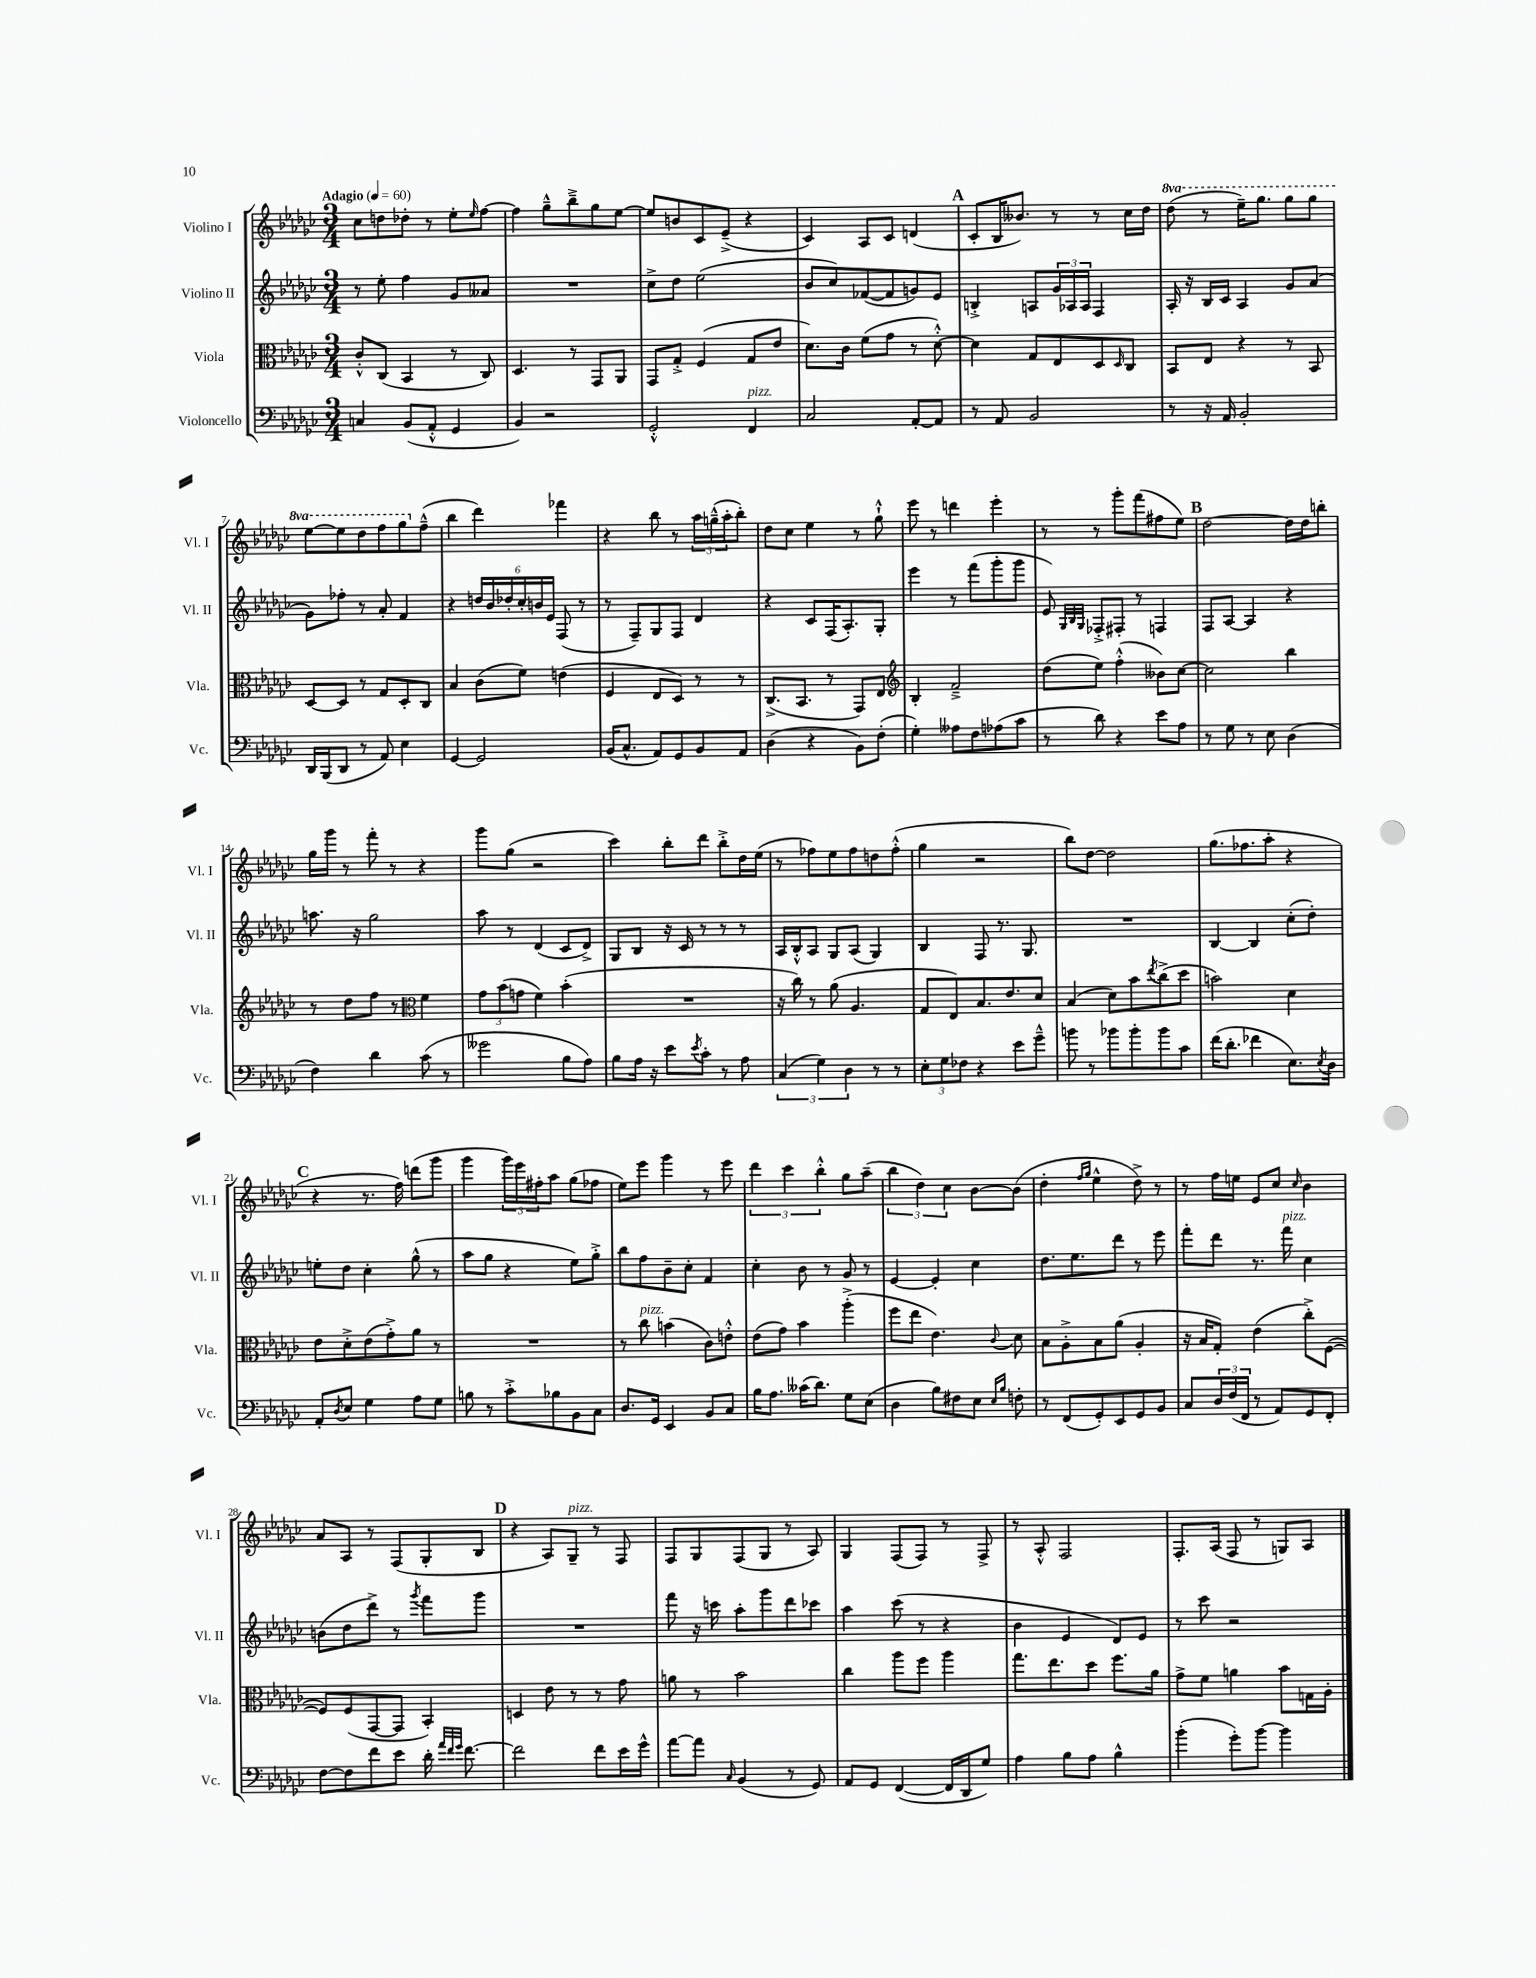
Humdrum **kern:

**kern	**kern	**kern	**kern
*part4	*part3	*part2	*part1
*staff4	*staff3	*staff2	*staff1
*I"Violoncello	*I"Viola	*I"Violino II	*I"Violino I
*I'Vc.	*I'Vla.	*I'Vl. II	*I'Vl. I
*clefF4	*clefC3	*clefG2	*clefG2
*k[b-e-a-d-g-c-]	*k[b-e-a-d-g-c-]	*k[b-e-a-d-g-c-]	*k[b-e-a-d-g-c-]
*M3/4	*M3/4	*M3/4	*M3/4
*MM60	*MM60	*MM60	*MM60
=1	=1	=1	=1
!	!	!	!LO:TX:a:B:t=Adagio
4Cn/	8c-'^^/L	8r	8cc-\L
.	(8C-/J	8ee-'\	8ddn\
(8BB-/L	4BB-/	4ff\	8dd-X'\J
8AA-'^^/J	.	.	8r
4GG-/	8r	8g-/L	8ee-'\L
.	.	.	16qqee-/
.	8C-/)	8a--X/J	[8ff\J
=2	=2	=2	=2
4BB-/)	4.D-/	2.r	4ff\]
2r	.	.	8gg-~^^\L
.	8r	.	8bb-~^\
.	8GG-/L	.	8gg-\
.	8AA-/J	.	[8ee-\J
=3	=3	=3	=3
2GG-'^^/	8GG-/L	8cc-^\L	8ee-/L]
.	8G-'^/J	8dd-\J	8bn/
.	(4F/	(2ee-\	8c-/
.	.	.	(8e-~^/J
!LO:TX:a:i:t=pizz.	!	!	!
4FF/	8G-/L	.	4r
.	8e-/J	.	.
=4	=4	=4	=4
2C-/	8.d-\L)	8b-/L	4c-/)
.	.	8cc-/)	.
.	16c-\Jk	.	.
.	(8f\L	([8f-X/	8A-/L
.	8g-\J	8f-/]	8c-/J
[8AA-'/L	8r	8gn/)	(4dn/
8AA-/J]	[8d-'^^\)	8e-/J	.
!!LO:REH:place=s1:t=A
=5	=5	=5	=5
8r	4d-\]	4Bn'^/	8c-'/L
8AA-/	.	.	16B-/K
.	.	.	8.b--X/J)
2BB-/	8G-/L	8An/L	.
.	8E-/	24g-/L	8r
.	.	24A-X/	.
.	.	24A-/JJ	.
.	8D-/	4F/	8r
.	16qqD-/	.	.
.	8C-/J	.	16cc-\LL
.	.	.	16dd-\JJ
=6	=6	=6	=6
*	*	*	*8va
8r	8BB-/L	16A-'/	(8ddd-\
.	.	16r	.
16r	8E-/J	16B-/LL	8r
16AA-/	.	16c-/JJ	.
2BB-'/	4r	4A-/	16eee-~\KL)
.	.	.	8.ggg-\J
.	8r	8g-/L	8ggg-\L
.	8BB-/	(8a-/J	8ggg-\J
!!LO:LB:g=z
=7	=7	=7	=7
16DD-/LL	[8D-/L	8g-\L)	[8eee-\L
(16BBB-/J	.	.	.
8DD-/J	8D-/J]	8ff-X'\J	8eee-\]
8r	8r	8r	8ddd-\
8AA-/)	8G-/L	8a-'/	8fff\
4E-\	8D-'/	4f/	8ggg-\
*	*	*	*X8va
.	8C-/J	.	(8ff~^^\J
=8	=8	=8	=8
[4GG-/	4B-/	4r	4bb-\
2GG-/]	(8c-\L	24ddn/LL	4ddd-\)
.	.	24b-/	.
.	.	24dd-X'/	.
.	8f\J)	24cc-'/	.
.	.	24bn/	.
.	.	24e-/JJ	.
.	(4en\	(8F/	4fff-X\
.	.	8r	.
=9	=9	=9	=9
(16BB-/KL	4F/	8r	4r
8.C-^^/J	.	.	.
.	.	8F~/L)	.
8AA-/L)	8E-/L	8G-/	8bb-\
8GG-/	8D-/J)	8F/J	8r
8BB-/	8r	4d-/	24aa-\LL
.	.	.	(24ggn~^^\
.	.	.	24aa-'\J
8AA-/J	8r	.	8bb-'\J)
=10	=10	=10	=10
(4D-\	(8.C-^/L	4r	8dd-\L
.	.	.	8cc-\J
.	8.BB-/J	.	.
4r	.	8c-/L	4ee-\
.	8r	(16F/K	.
.	.	8.A-'/)	.
8BB-\L)	8GG-/L)	.	8r
(8F'\J	8E-/J	8G-'/J	8gg-`^^\
=11	=11	=11	=11
*	*clefG2	*	*
4G-'\)	4B-'/	4eee-\	8eee-\
.	.	.	8r
8A--X\L	2f~^/	8r	4dddn\
8F\	.	(8fff\L	.
(8A-X\	.	8ggg-'\	4eee-'\
8c-\J	.	8ggg-\J	.
=12	=12	=12	=12
8r	(8dd-\L	8e-/)	8r
.	.	32qqG-/LLL	.
.	.	32qqB-/	.
.	.	32qqG-/JJJ	.
8d-\)	8ee-\J)	8F-X'^/L	8r
4r	(4ff'^^\	8F#X'/J	8ggg-'\L
.	.	8r	(8fff\
8e-\L	8b--X\L)	4Fn/	8ff#X\
8A-\J	[8cc-\J	.	8ee-\J)
!!LO:REH:place=s1:t=B
=13	=13	=13	=13
8r	2cc-\]	8F/L	[2dd-\
8G-\	.	[8A-/J	.
8r	.	4A-/]	.
8E-\	.	.	.
(4D-\	4bb-\	4r	16dd-\LL]
.	.	.	16dd-\J
.	.	.	8bbn'\J
!!LO:LB:g=z
=14	=14	=14	=14
4F\)	8r	8.aan\	16gg-\LL
.	.	.	16ggg-\JJ
.	8dd-\L	.	8r
.	.	16r	.
4d-\	8ff\J	2gg-\	8fff'\
.	8r	.	8r
*	*clefC3	*	*
(8c-\	4f\	.	4r
8r	.	.	.
=15	=15	=15	=15
2g--X\	12g-\L	8aa-\	8ggg-\L
.	(12b-\	.	.
.	.	8r	(8gg-\J
.	12gn\J	.	.
.	4f\)	(4d-/	2r
8B-\L	(4b-'\	8c-/L	.
8A-\J)	.	8d-^/J)	.
=16	=16	=16	=16
8B-\L	2.r	8G-/L	4ccc-\)
16A-\Jk	.	8B-/J	.
16r	.	.	.
8e-\L	.	16r	8bb-'\L
.	.	16c-/	.
8qe-/	.	.	.
8c-'\J	.	8r	8ddd-\J
8r	.	8r	8bb-'^\L
8A-\	.	8r	16dd-\L
.	.	.	(16ee-\JJ
=17	=17	=17	=17
(6C-/	16r	16A-/LL	8r
.	16cc-\)	16B-'^^/J	.
.	8r	8A-/J	8ff-X\L)
6G-\)	.	.	.
.	(8a-\	8G-/L	8ee-\
6D-\	.	.	.
.	4.A-/	(8A-/J	8ff-\
8r	.	4G-/)	8ddn\
8r	.	.	(8ff-'^^\J
=18	=18	=18	=18
12E-'\L	8G-/L	4B-/	4gg-\
12G-\	.	.	.
.	8E-/)	.	.
12F-X\J	.	.	.
4r	8.B-/	8F/	2r
.	.	8.r	.
.	8.e-/	.	.
8e-\L	.	.	.
.	.	8.G-/	.
8g-~^^\J	8d-/J	.	.
=19	=19	=19	=19
8bn\	(4B-/	2.r	8bb-\L)
8r	.	.	[8dd-\J
8b-X\L	8d-\L)	.	2dd-\]
8b-'\	8b-\	.	.
.	8qee-/	.	.
8b-\	(8cc-^\	.	.
8c-\J	8dd-\J	.	.
=20	=20	=20	=20
(16f\KL	2bn\)	[4B-/	(8.gg-\L
8.d-'\J	.	.	.
.	.	.	8.ff-X\
4f-X\	.	4B-/]	.
.	.	.	8aa-'\J
8.E-\L)	4d-\	(8cc-'\L	4r
.	.	8dd-'\J)	.
8qE-/	.	.	.
16D-\Jk	.	.	.
!!LO:LB:g=z
!!LO:REH:place=s1:t=C
=21	=21	=21	=21
8AA-'/L	8e-\L	8een'\L	4r
8qD-/	.	.	.
8E-/J	8d-'^\	8dd-\J	.
4G-\	(8e-\	4cc-'\	8.r
.	8g-'^\)	.	.
.	.	.	16ff\)
8A-\L	8a-\J	(8gg-^^\	(8dddn\L
8G-\J	8r	8r	8ggg-\J
=22	=22	=22	=22
8Bn\	2.r	8aa-\L	4ggg-\
8r	.	8gg-\J	.
8c-'^\L	.	4r	24ggg-\LL)
.	.	.	24eee-\
.	.	.	24ff#X'\J
8B-X\	.	.	8aa-\J
8BB-\	.	8ee-\L)	(8gg-\L
8C-\J	.	8gg-'^\J	8ff-X\J
=23	=23	=23	=23
8.D-/L	8r	8bb-\L	8ee-\L)
!	!LO:TX:a:i:t=pizz.	!	!
.	8cc-\	8ff\	8eee-\J
16GG-/Jk	.	.	.
4EE-/	(4bn\	8b-~\	4ggg-\
.	.	8cc-'\J	.
8BB-/L	8c-\L)	4f/	8r
8C-/J	8en'^^\J	.	8eee-\
=24	=24	=24	=24
16B-\KL	(8e-\L	4cc-'\	6ddd-\
8.A-\J	.	.	.
.	8g-\J)	.	.
.	.	.	6ccc-\
(16c--X\KL	4b-\	8b-\	.
8.d-\J)	.	.	.
.	.	.	6bb-'^^\
.	.	8r	.
8G-\L	(4aa-'^\	8g-/	8gg-\L
(8E-\J	.	8r	(8aa-~\J
=25	=25	=25	=25
4D-\	8ff\L	[4e-/	6bb-\
.	8ee-\J	.	.
.	.	.	6dd-\)
8B-\L)	4.e-\)	4e-'/]	.
.	.	.	6cc-\
8F#X\	.	.	.
8E-\J	.	4cc-\	[8b-\L
16qqE-/LL	.	.	.
16qqB-/JJ	8qqc-/	.	.
8Fn'\	8d-\	.	(8b-\J]
=26	=26	=26	=26
8r	8B-\L	8.dd-\L	4dd-'\
(8FF/L	8A-'^\	.	.
.	.	8.ee-\	.
.	.	.	16qqff/LL
.	.	.	16qqgg-/JJ
8GG-'/)	8B-\	.	4ee-^^\
8EE-/	(8a-\J	8ddd-\J	.
8GG-/	4A-'/	8r	8dd-^\)
8BB-/J	.	8eee-\	8r
=27	=27	=27	=27
8C-/L	16r	8fff'\L	8r
.	16B-/KL	.	.
24D-/L	8G-'/J)	8ddd-\J	16ff\LL
(24F/	.	.	.
.	.	.	16een\JJ
24FF/JJ	.	.	.
8r	(4e-\	8.r	8e-/L
8AA-/L)	.	.	8cc-/J
!	!	!LO:TX:a:i:t=pizz.	!
.	.	16fff\	.
.	.	.	16qqcc-/
8GG-/	8cc-'^\L)	4cc-\	4b-\
8FF'/J	([8F\J	.	.
!!LO:LB:g=z
=28	=28	=28	=28
[8F\L	8F/L])	(8bn\L	8a-/L
8F\]	(8F/	8dd-\	8A-/J
8f\	[8GG-/	8ddd-^\J)	8r
8e-\J	8GG-/J]	8r	(8F/L
.	.	8qggg-/	.
16d-'\	4BB-'/)	8fff\L	8G-'/
32qqa-/LLL	.	.	.
32qqf/	.	.	.
32qqg-/JJJ	.	.	.
[8.f\	.	.	.
.	.	8ggg-\J	8B-/J
!!LO:REH:place=s1:t=D
=29	=29	=29	=29
2f\]	4Dn/	2.r	4r
.	8e-\	.	8A-/L)
!	!	!	!LO:TX:a:i:t=pizz.
.	8r	.	8G-~/J
8f\L	8r	.	8r
16e-\L	8g-\	.	8F/
16g-^^\JJ	.	.	.
=30	=30	=30	=30
[8a-\L	8an\	8fff\	8F/L
8a-\J]	8r	16r	8G-/
.	.	16cccn\	.
16qqC-/	.	.	.
(4BB-/	2b-\	8aa-'\L	(8F/
.	.	8ggg-\	8G-/J
8r	.	8ddd-\	8r
8GG-/)	.	8ccc-X\J	8A-/)
=31	=31	=31	=31
8AA-/L	4cc-\	4aa-\	4G-/
8GG-/J	.	.	.
([4FF/	8aa-\L	(8ccc-\	(8F/L
.	8ff\J	8r	8F/J)
16FF/LL]	4aa-\	4r	8r
16DD-/J	.	.	.
8G-/J)	.	.	8F^/
=32	=32	=32	=32
4A-\	8.gg-\L	4b-\	8r
.	.	.	8A-'^^/
.	8.ee-\	.	.
8B-\L	.	4e-/	2F/
8A-\J	8dd-\J	.	.
4B-^^\	8.ff\L	8d-/L)	.
.	.	8e-/J	.
.	16a-\Jk	.	.
=33	=33	=33	=33
(4b-'\	8g-^\L	8r	8.F'/L
.	8f\J	8ccc-\	.
.	.	.	(16A-/Jk
8g-'\L)	4an\	2r	8F/
[8b-\J	.	.	8r
4b-\]	8b-\L	.	8Gn/L)
.	16Gn\L	.	8A-/J
.	16A-'\JJ	.	.
==	==	==	==
*-	*-	*-	*-
